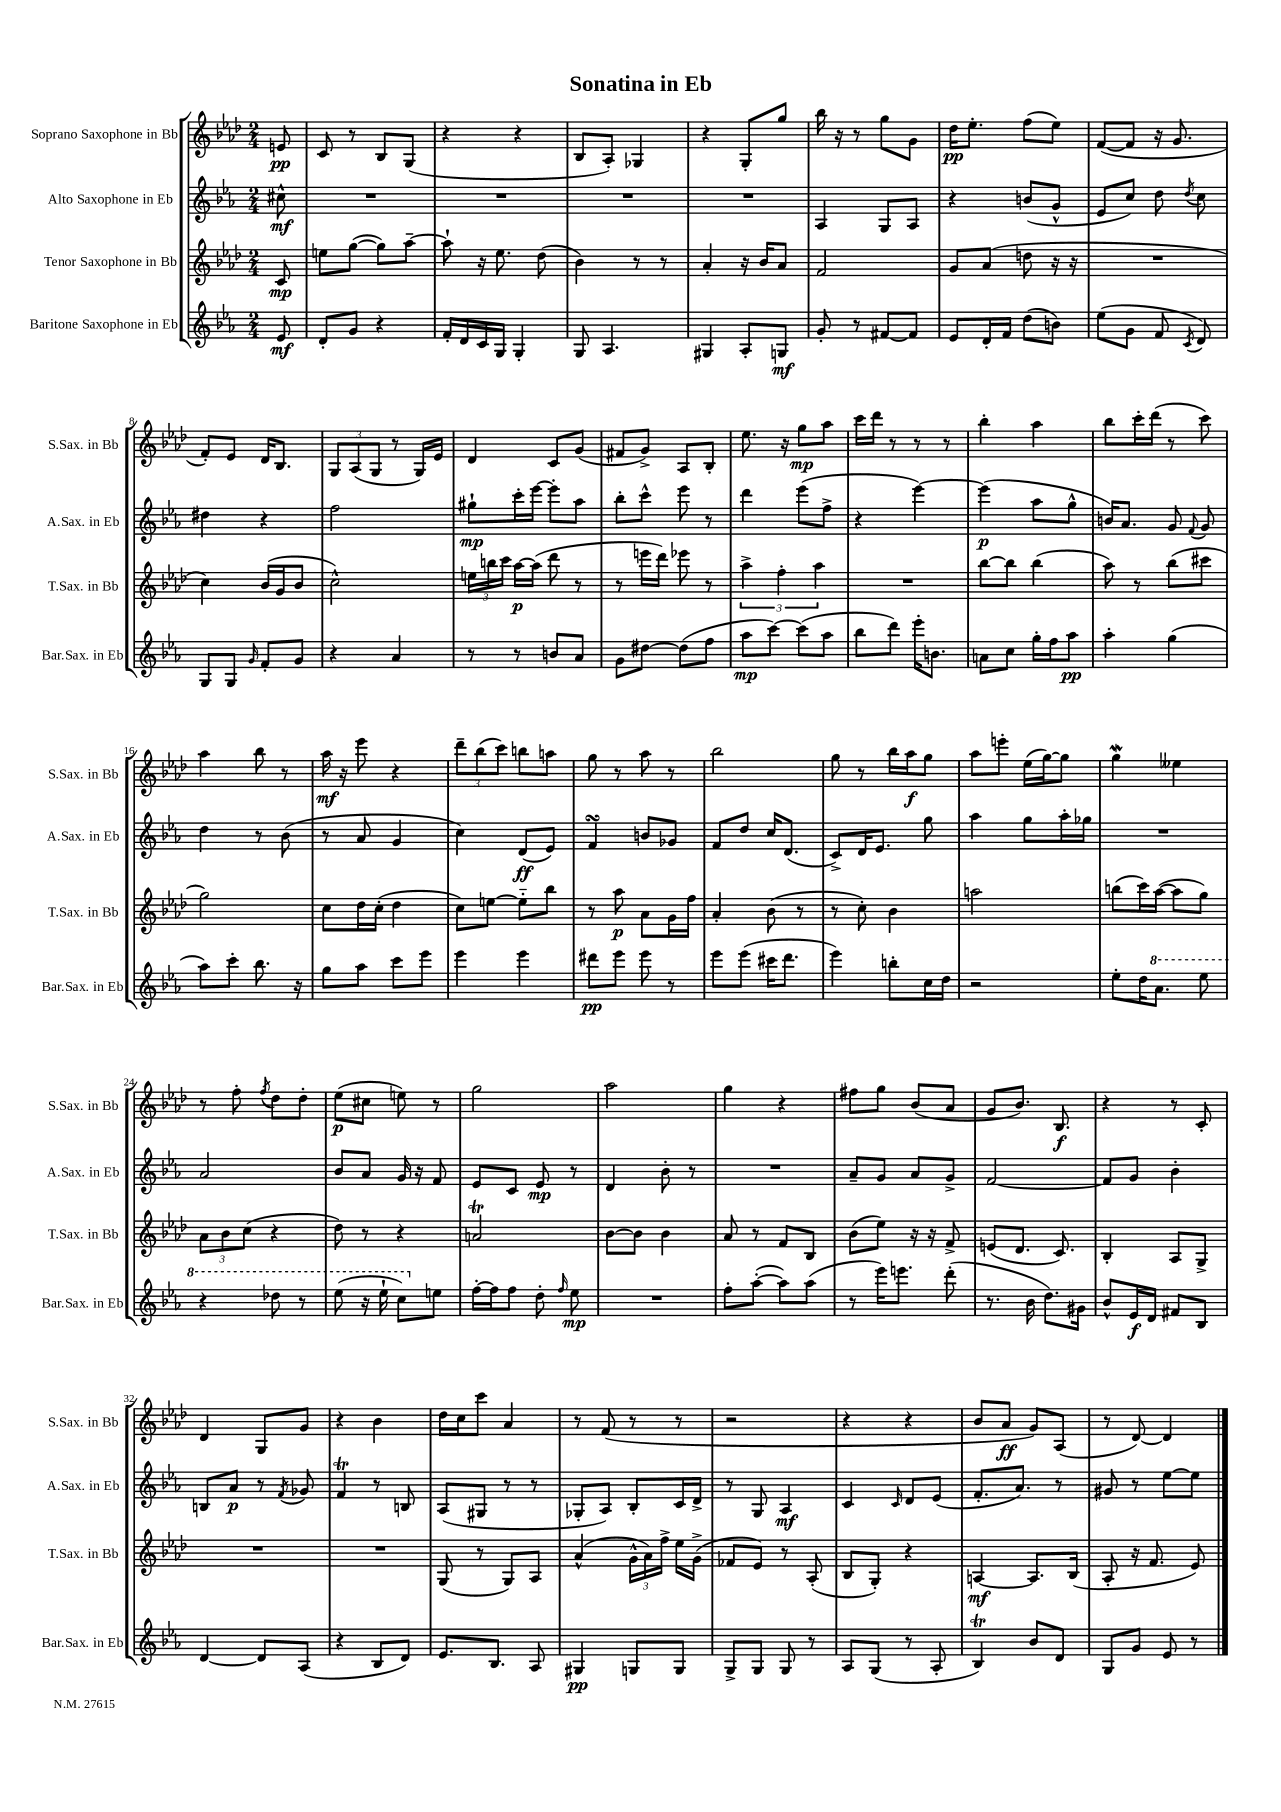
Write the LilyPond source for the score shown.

\header { title = "Sonatina in Eb" }
<<
\new StaffGroup <<
\new Staff = "s0" \with { instrumentName = "Soprano Saxophone in Bb" shortInstrumentName = "S.Sax. in Bb" } {
    \clef treble \key aes \major \numericTimeSignature \time 2/4 \partial 8
    \autoBeamOff e'8\pp |
    c'8 r8 bes8[ g8]( |
    r4 r4 |
    bes8[ aes8]-.) ges4 |
    r4 g8[-. g''8] |
    bes''16 r16 r8 g''8[ g'8] |
    des''16[\pp ees''8.]-. f''8[( ees''8]) |
    f'8[~( f'8] r16 g'8. |
    f'8[-.) ees'8] des'16[ bes8.] |
    \tuplet 3/2 { g8[ aes8( g8] } r8 g16[) ees'16] |
    des'4 c'8[ g'8]( |
    fis'8[ g'8]->) aes8[ bes8]-. |
    ees''8. r16 g''8[\mp aes''8] |
    c'''16[ des'''16] r8 r8 r8 |
    bes''4-. aes''4 |
    bes''8[ c'''16-. des'''16]( r8 c'''8) |
    aes''4 bes''8 r8 |
    aes''16\mf r16 ees'''8 r4 |
    \tuplet 3/2 { des'''8[-- bes''8( c'''8]) } b''8[ a''8] |
    g''8 r8 aes''8 r8 |
    bes''2 |
    g''8 r8 bes''16[ aes''16\f g''8] |
    aes''8[ e'''8]-. ees''16[( g''16~) g''8] |
    g''4\mordent eeses''4 |
    r8 f''8-. \acciaccatura { f''8 } des''8[ des''8]-. |
    ees''8[\p( cis''8] e''8) r8 |
    g''2 |
    aes''2 |
    g''4 r4 |
    fis''8[ g''8] bes'8[( aes'8] |
    g'8[ bes'8.]) bes8.\f |
    r4 r8 c'8-. |
    des'4 g8[ g'8] |
    r4 bes'4 |
    des''16[ c''16 c'''8] aes'4 |
    r8 f'8( r8 r8 |
    r2 |
    r4 r4 |
    bes'8[ aes'8]\ff g'8[) aes8]( |
    r8 des'8~) des'4 \bar "|." |
}
\new Staff = "s1" \with { instrumentName = "Alto Saxophone in Eb" shortInstrumentName = "A.Sax. in Eb" } {
    \clef treble \key ees \major \numericTimeSignature \time 2/4 \partial 8
    \autoBeamOff cis''8-^\mf |
    R2 |
    R2 |
    R2 |
    R2 |
    aes4 g8[ aes8] |
    r4 b'8[( g'8]-^ |
    ees'8[ c''8]) d''8 \acciaccatura { d''8 } c''8 |
    dis''4 r4 |
    f''2 |
    gis''8[-!\mp c'''16-. ees'''16]~ ees'''8[-. aes''8] |
    bes''8[-. c'''8]-^ ees'''8 r8 |
    d'''4 ees'''8[( f''8]-> |
    r4 ees'''4~) |
    ees'''4\p( aes''8[ g''8]-^ |
    b'16[) aes'8.] g'8 \appoggiatura { f'8 } g'8 |
    d''4 r8 bes'8( |
    r8 aes'8 g'4 |
    c''4) d'8[\ff( ees'8]) |
    f'4\turn b'8[ ges'8] |
    f'8[ d''8] c''16[ d'8.]( |
    c'8[->) d'16 ees'8.] g''8 |
    aes''4 g''8[ aes''16-. ges''16] |
    R2 |
    aes'2 |
    bes'8[ aes'8] g'16 r16 f'8 |
    ees'8[ c'8] ees'8\mp r8 |
    d'4 bes'8-. r8 |
    R2 |
    aes'8[-- g'8] aes'8[ g'8]-> |
    f'2~ |
    f'8[ g'8] bes'4-. |
    b8[ aes'8]\p r8 \acciaccatura { f'8 } ges'8 |
    f'4\trill r8 b8 |
    aes8[( gis8] r8 r8 |
    ges8[-. aes8]) bes8[-. c'16 d'16]-> |
    r8 g8 aes4\mf |
    c'4 \grace { c'16 } d'8[ ees'8]( |
    f'8.[-. aes'8.]) r8 |
    gis'8 r8 ees''8[~ ees''8] \bar "|." |
}
\new Staff = "s2" \with { instrumentName = "Tenor Saxophone in Bb" shortInstrumentName = "T.Sax. in Bb" } {
    \clef treble \key aes \major \numericTimeSignature \time 2/4 \partial 8
    \autoBeamOff c'8\mp |
    e''8[ g''8]~( g''8[) aes''8]~-- |
    aes''8-! r16 ees''8. des''8( |
    bes'4) r8 r8 |
    aes'4-. r16 bes'16[ aes'8] |
    f'2 |
    g'8[ aes'8]( d''8 r16 r16 |
    R2 |
    c''4) bes'16[( g'16 bes'8] |
    c''2-^) |
    \tuplet 3/2 { e''16[ b''16 c'''16] } aes''16[~\p aes''16]( des'''8 r8 |
    r8 e'''16[ des'''16]) ees'''8 r8 |
    \tuplet 3/2 { aes''4-> f''4-. aes''4 } |
    R2 |
    bes''8[~ bes''8] bes''4( |
    aes''8) r8 bes''8[( cis'''8] |
    g''2) |
    c''8[ des''16 c''16]-.( des''4 |
    c''8[) e''8]~ e''8[-_ bes''8] |
    r8 aes''8\p aes'8[ g'16 f''16] |
    aes'4-. bes'8( r8 |
    r8 c''8-.) bes'4 |
    a''2 |
    b''8[( c'''16) aes''16]~( aes''8[ g''8]) |
    \tuplet 3/2 { aes'8[ bes'8 c''8]( } r4 |
    des''8) r8 r4 |
    a'2\trill |
    bes'8[~ bes'8] bes'4 |
    aes'8 r8 f'8[ bes8] |
    bes'8[( ees''8]) r16 r16 f'8-> |
    e'8[( des'8.] c'8.) |
    bes4-. aes8[ g8]-> |
    R2 |
    R2 |
    g8( r8 g8[) aes8] |
    aes'4-^( \tuplet 3/2 { g'16[-^ aes'16) f''16]-> } ees''16[ g'16]->( |
    fes'8[ ees'8]) r8 aes8-.( |
    bes8[ g8]-.) r4 |
    a4~\mf a8.[ bes16]( |
    aes8-. r16 f'8. ees'8) \bar "|." |
}
\new Staff = "s3" \with { instrumentName = "Baritone Saxophone in Eb" shortInstrumentName = "Bar.Sax. in Eb" } {
    \clef treble \key ees \major \numericTimeSignature \time 2/4 \partial 8
    \autoBeamOff ees'8\mf |
    d'8[-. g'8] r4 |
    f'16[-. d'16 c'16 g16] g4-. |
    g8 aes4. |
    gis4 aes8[-. g8]\mf |
    g'8-. r8 fis'8[~ fis'8] |
    ees'8[ d'16-. f'16] d''8[( b'8]) |
    ees''8[( g'8] f'8 \acciaccatura { c'8 } d'8) |
    g8[ g8] \grace { g'16 } f'8[-. g'8] |
    r4 aes'4 |
    r8 r8 b'8[ aes'8] |
    g'8[ dis''8]~ dis''8[( f''8] |
    aes''8[\mp c'''8]~) c'''8[( aes''8] |
    bes''8[ d'''8]) ees'''16[-. b'8.] |
    a'8[ c''8] g''16[-. f''16 aes''8]\pp |
    aes''4-. g''4( |
    aes''8[) c'''8]-. bes''8. r16 |
    g''8[ aes''8] c'''8[ ees'''8] |
    ees'''4 ees'''4 |
    dis'''8[\pp ees'''8] ees'''8 r8 |
    ees'''8[ ees'''8]( cis'''16[ d'''8.] |
    ees'''4) b''8[-. c''16 d''16] |
    r2 |
    ees''8[-. d''16 \ottava #1 aes''8.] ees'''8 |
    r4 des'''8 r8 |
    ees'''8( r16 ees'''16-! c'''8[) \ottava #0 e''8] |
    f''16[~-. f''16 f''8] d''8-. \grace { f''16 } ees''8\mp |
    R2 |
    f''8[-. aes''8]~-.( aes''8[) aes''8]( |
    r8 ees'''16[) e'''8.] d'''8-.( |
    r8. bes'16 d''8.[) gis'16] |
    bes'8[-^ ees'16\f d'16] fis'8[ bes8] |
    d'4~ d'8[ aes8]( |
    r4 bes8[ d'8]) |
    ees'8.[ bes8.] aes8 |
    gis4\pp g8[ g8] |
    g8[-> g8] g8 r8 |
    aes8[ g8]( r8 aes8-. |
    bes4\trill) bes'8[ d'8] |
    g8[ g'8] ees'8 r8 \bar "|." |
}
>>
>>
